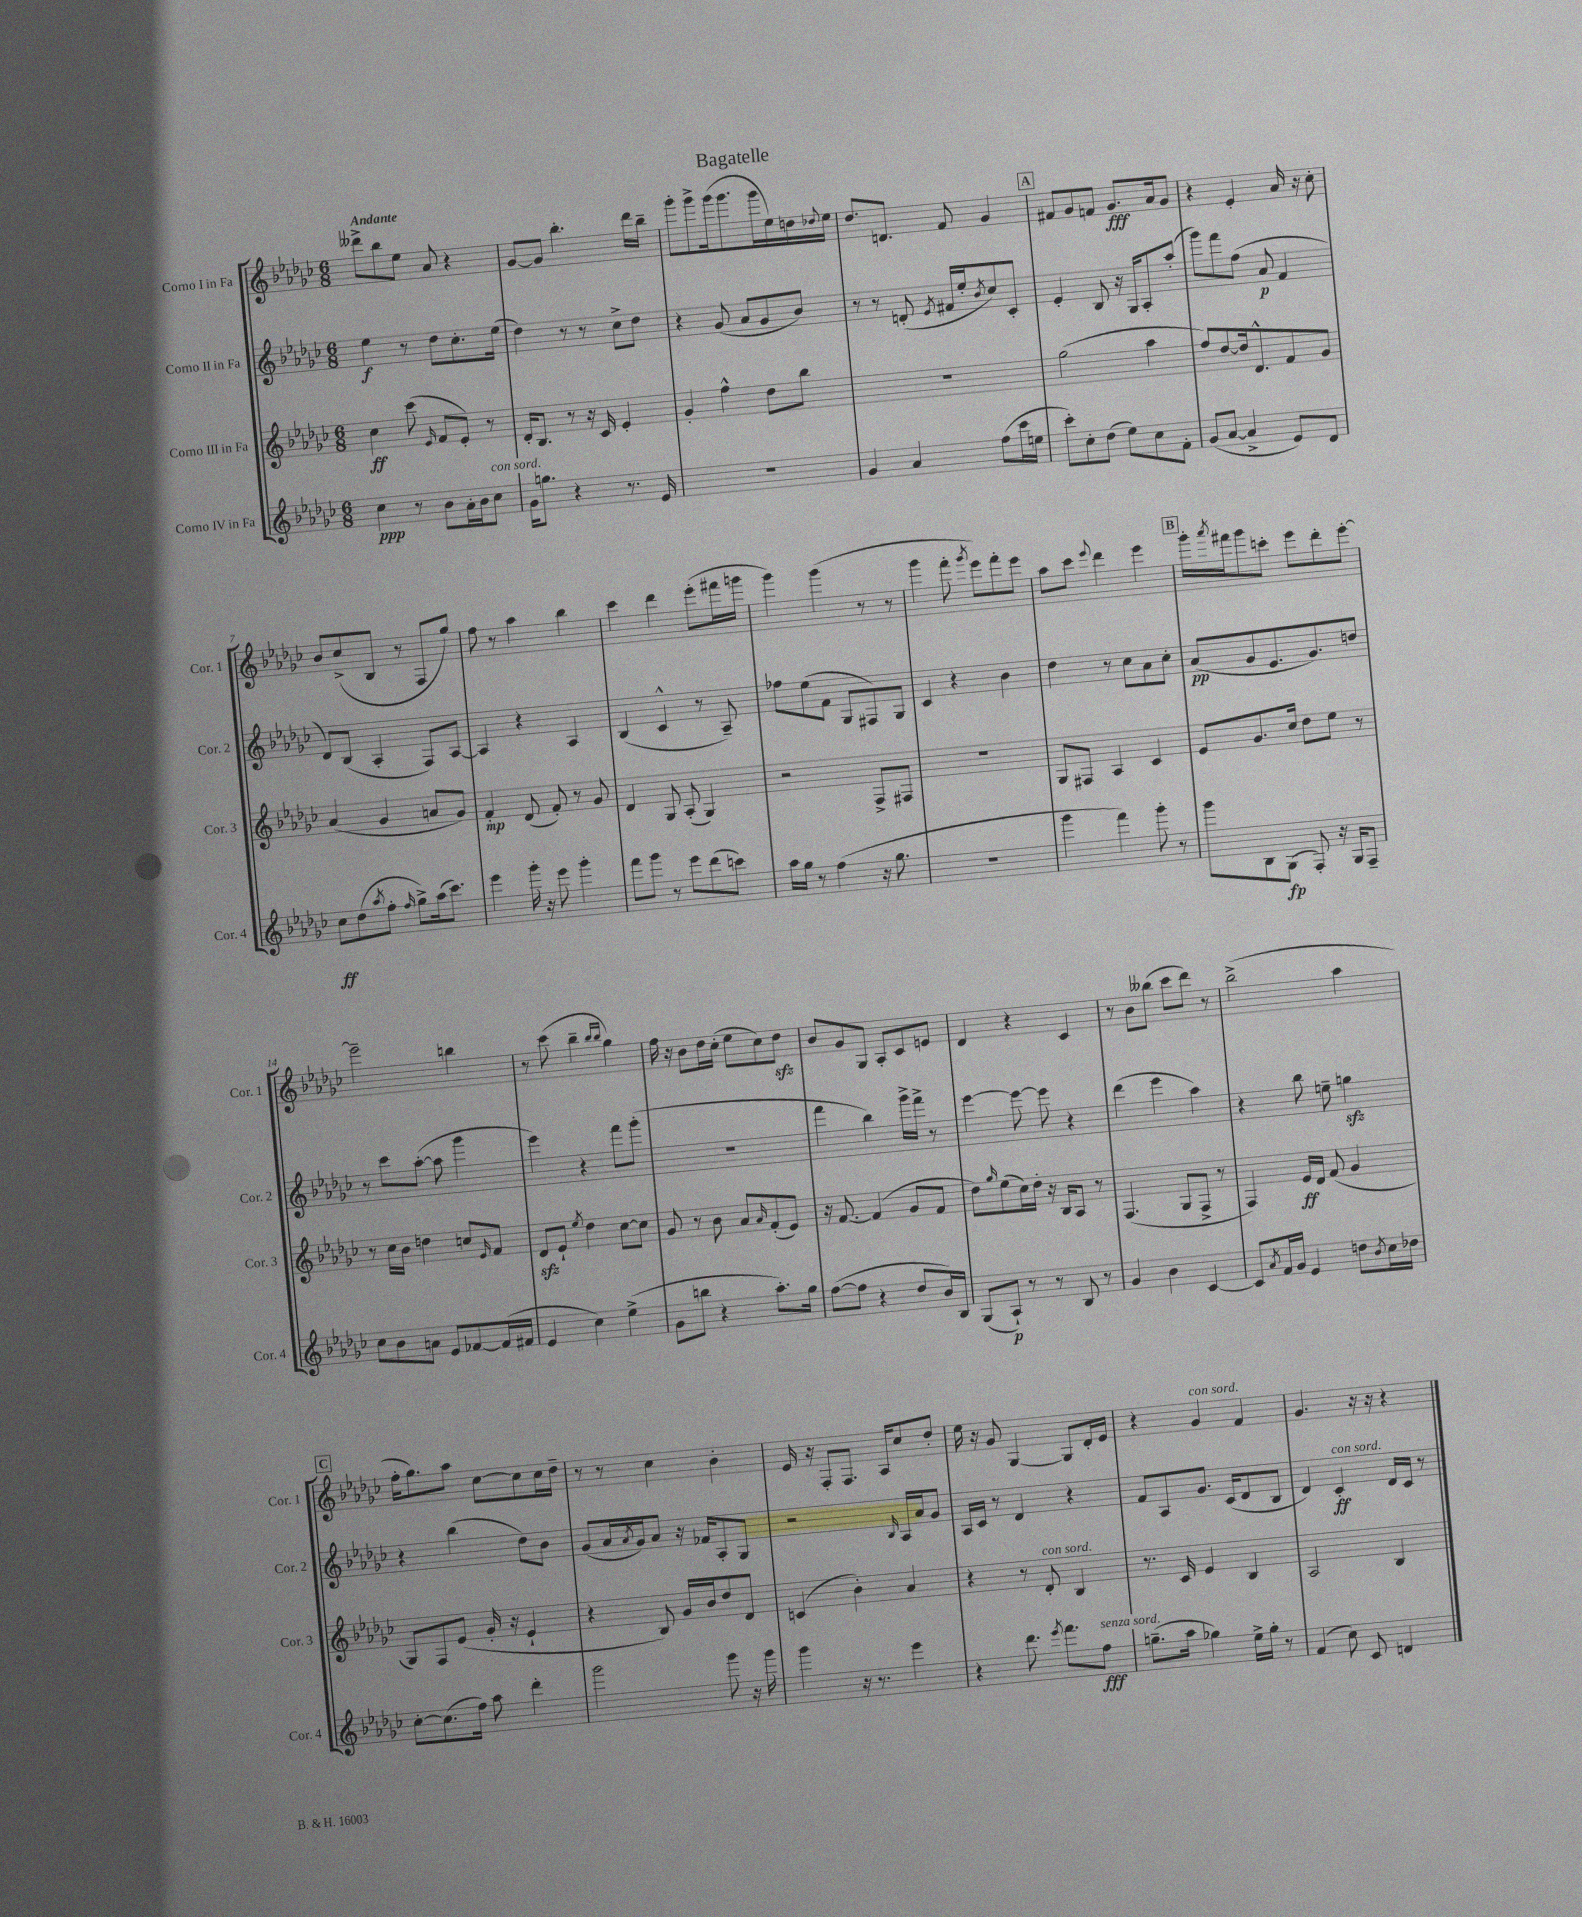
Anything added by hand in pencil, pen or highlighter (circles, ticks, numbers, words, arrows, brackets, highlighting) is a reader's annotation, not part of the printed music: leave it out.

**kern	**dynam	**kern	**dynam	**kern	**dynam	**kern	**dynam
*part4	*part4	*part3	*part3	*part2	*part2	*part1	*part1
*staff4	*staff4	*staff3	*staff3	*staff2	*staff2	*staff1	*staff1
*I"Corno IV in Fa	*	*I"Corno III in Fa	*	*I"Corno II in Fa	*	*I"Corno I in Fa	*
*I'Cor. 4	*	*I'Cor. 3	*	*I'Cor. 2	*	*I'Cor. 1	*
*clefG2	*	*clefG2	*	*clefG2	*	*clefG2	*
*k[b-e-a-d-g-c-]	*	*k[b-e-a-d-g-c-]	*	*k[b-e-a-d-g-c-]	*	*k[b-e-a-d-g-c-]	*
*M6/8	*	*M6/8	*	*M6/8	*	*M6/8	*
=1	=1	=1	=1	=1	=1	=1	=1
!	!	!	!	!	!	!LO:TX:a:B:t=Andante	!
4cc-\	ppp	4cc-\	ff	4ee-\	f	8ddd--X^\L	.
.	.	.	.	.	.	8bb-\	.
8r	.	(8ccc-\	.	8r	.	8ee-\J	.
.	.	16qqe-/	.	.	.	.	.
8b-\L	.	8f/L	.	8dd-\L	.	8a-/	.
16a-'\L	.	8e-'/J)	.	8.cc-'\	.	4r	.
16b-\J	.	.	.	.	.	.	.
!LO:TX:a:i:t=con sord.	!	!	!	!	!	!	!
8cc-\J	.	8r	.	.	.	.	.
.	.	.	.	(16ee-\Jk	.	.	.
=2	=2	=2	=2	=2	=2	=2	=2
16g-\KL	.	16d-'/KL	.	4dd-\)	.	[8g-/L	.
8.ggn\J	.	8.B-/J	.	.	.	.	.
.	.	.	.	.	.	8g-/J]	.
4r	.	8r	.	8r	.	4.bb-'\	.
.	.	16r	.	8r	.	.	.
.	.	16c-/	.	.	.	.	.
8.r	.	4e-'/	.	8cc-^\L	.	.	.
.	.	.	.	8dd-\J	.	16ddd-\LL	.
16e-/	.	.	.	.	.	16bb-~\JJ	.
=3	=3	=3	=3	=3	=3	=3	=3
2.r	.	4g-'/	.	4r	.	8ggg-'\L	.
.	.	.	.	.	.	8ggg-^\	.
.	.	4ff^^\	.	(8g-/	.	(16ggg-\k	.
.	.	.	.	.	.	8.ggg-\	.
.	.	.	.	8a-/L	.	.	.
.	.	8dd-\L	.	8g-/	.	16ggg-\L	.
.	.	.	.	.	.	16ee-\)	.
.	.	8bb-\J	.	8b-/J)	.	16ddn\	.
.	.	.	.	.	.	8qqdd-X/	.
.	.	.	.	.	.	16ee-\JJ	.
=4	=4	=4	=4	=4	=4	=4	=4
4g-/	.	2.r	.	8r	.	8.dd-/L	.
.	.	.	.	8r	.	.	.
.	.	.	.	.	.	8.dn/J	.
4a-/	.	.	.	(8dn'/	.	.	.
.	.	.	.	8qe-/	.	.	.
.	.	.	.	16f#X/LL	.	8f/	.
.	.	.	.	16ee-'/J	.	.	.
.	.	.	.	8qb-/	.	.	.
(8ff\L	.	.	.	8cc-/)	.	4g-/	.
16ccc-\L	.	.	.	8c-'/J	.	.	.
16een\JJ	.	.	.	.	.	.	.
!!LO:REH:place=s1:t=A
=5	=5	=5	=5	=5	=5	=5	=5
8ccc-'\L)	.	(2gg-\	.	4e-'/	.	8f#X/L	.
8cc-'\	.	.	.	.	.	8g-/	.
(8dd-\J	.	.	.	8B-/	.	8fn/J	.
8ee-\L)	.	.	.	16r	.	8.g-/L	fff
.	.	.	.	16G-/KL	.	.	.
8cc-\	.	4aa-\	.	8A-'/	.	.	.
.	.	.	.	.	.	16a-/k	.
8f'\J	.	.	.	(8aa-'/J	.	8g-/J	.
=6	=6	=6	=6	=6	=6	=6	=6
(8g-/L	.	8ff/L)	.	8ggg-\L)	.	4r	.
[8a-/J	.	[8dd-/	.	8fff\	.	.	.
4a-^/]	.	16dd-/k]	.	(8ff\J	.	4e-'/	.
.	.	8.d-^^/	.	.	.	.	.
.	.	.	.	8a-/	p	.	.
8e-/L)	.	8f/	.	4f/	.	16a-/	.
.	.	.	.	.	.	16r	.
8d-/J	.	8g-/J	.	.	.	8cc-'\	.
!!LO:LB:g=z
=7	=7	=7	=7	=7	=7	=7	=7
8cc-\L	ff	(4a-/	.	8d-/L)	.	8b-/L	.
(8dd-\	.	.	.	(8B-/J	.	(8cc-^/	.
8qaa-/	.	.	.	.	.	.	.
8ff'\J	.	4g-/	.	4A-'/	.	8B-/J	.
16qqff/	.	.	.	.	.	.	.
8gg-^\L)	.	.	.	.	.	8r	.
(16aa-\k	.	8an/L	.	8F/L)	.	8F/L	.
8.ccc-\J)	.	.	.	.	.	.	.
.	.	8g-/J)	.	[8A-/J	.	8gg-/J)	.
=8	=8	=8	=8	=8	=8	=8	=8
4eee-\	.	4f'/	mp	4A-/]	.	8ff\	.
.	.	.	.	.	.	8r	.
16ggg-'\	.	(8d-/	.	4r	.	4aa-\	.
16r	.	.	.	.	.	.	.
8eee-\	.	8f'/)	.	.	.	.	.
4ggg-'\	.	8r	.	4A-/	.	4bb-\	.
.	.	8g-/	.	.	.	.	.
=9	=9	=9	=9	=9	=9	=9	=9
8fff\L	.	4d-/	.	(4B-/	.	4ccc-\	.
8ggg-\J	.	.	.	.	.	.	.
8r	.	8G-/	.	4c-^^/	.	4ddd-\	.
8eee-\L	.	(8A-'/	.	.	.	.	.
(8ddd-\	.	4G-/)	.	8r	.	(8eee-'\L	.
8cccn\J)	.	.	.	8A-~/)	.	16fff#X\L	.
.	.	.	.	.	.	16gggn\JJ	.
=10	=10	=10	=10	=10	=10	=10	=10
16aa-\LL	.	2r	.	8ff-X\L	.	4ggg-\)	.
16gg-\JJ	.	.	.	.	.	.	.
8r	.	.	.	(8ee-\	.	.	.
(4ff\	.	.	.	8f\J	.	(4ggg-\	.
.	.	.	.	8G-/L	.	.	.
16r	.	8F^/L	.	8F#X/)	.	8r	.
8.gg-\	.	.	.	.	.	.	.
.	.	8F#X/J	.	8G-/J	.	8r	.
=11	=11	=11	=11	=11	=11	=11	=11
2.r	.	2.r	.	4c-/	.	4ggg-\	.
.	.	.	.	4r	.	8fff'\	.
.	.	.	.	.	.	8qggg-/	.
.	.	.	.	.	.	8eee-\L)	.
.	.	.	.	4b-\	.	8fff'\	.
.	.	.	.	.	.	8eee-\J	.
=12	=12	=12	=12	=12	=12	=12	=12
4ggg-\	.	8G-/L	.	4dd-\	.	8aa-\L	.
.	.	8F#X/J	.	.	.	8ccc-\J	.
.	.	.	.	.	.	8qqeee-/	.
4fff\)	.	4A-/	.	8r	.	4ddd-\	.
.	.	.	.	8cc-\L	.	.	.
8ggg-'\	.	4c-/	.	8a-\	.	4eee-\	.
8r	.	.	.	8cc-'\J	.	.	.
!!LO:REH:place=s1:t=B
=13	=13	=13	=13	=13	=13	=13	=13
8ggg-\L	.	8e-/L	.	(8a-/L	pp	16ggg-'\LL	.
.	.	.	.	.	.	8qaaa-/	.
.	.	.	.	.	.	16fff#X\J	.
8B-\	.	8.g-/	.	8g-/	.	8ggg-\	.
(8G-\J	fp	.	.	8.e-/	.	8cccn'\J	.
.	.	16cc-/Jk	.	.	.	.	.
8F'/)	.	8dd-\L	.	.	.	8eee-\L	.
.	.	.	.	8.g-/)	.	.	.
16r	.	8ee-\J	.	.	.	8ddd-'\	.
16G-/KL	.	.	.	.	.	.	.
8F~/J	.	8r	.	8ddn/J	.	[8eee-'\J	.
!!LO:LB:g=z
=14	=14	=14	=14	=14	=14	=14	=14
8cc-\L	.	8r	.	8r	.	2eee-~\]	.
8b-\	.	16cc-\LL	.	8ccc-\L	.	.	.
.	.	16b-\JJ	.	.	.	.	.
8an\J	.	4ddn\	.	([8aa-'\J	.	.	.
8e-/L	.	.	.	8aa-\]	.	.	.
[8f-X/	.	8ccn/L	.	4ggg-\	.	4bbn\	.
.	.	16qqe-/	.	.	.	.	.
(16f-/L]	.	8f/J	.	.	.	.	.
16f#X/JJ	.	.	.	.	.	.	.
=15	=15	=15	=15	=15	=15	=15	=15
4e-/	.	8d-zz/L	.	4eee-\)	.	8r	.
.	.	8e-`/J	.	.	.	(8ccc-\	.
.	.	8qee-/	.	.	.	.	.
4cc-\)	.	4dd-\	.	4r	.	4bb-~\	.
.	.	.	.	.	.	16qqbb-/LL	.
.	.	.	.	.	.	16qqbb-/JJ	.
(4ee-^\	.	[8cc-\L	.	8fff\L	.	4gg-\)	.
.	.	8cc-\J]	.	(8ggg-'\J	.	.	.
=16	=16	=16	=16	=16	=16	=16	=16
8g-\L	.	8g-/	.	2.r	.	16ff\	.
.	.	.	.	.	.	16r	.
8bbn\J	.	8r	.	.	.	8b-\L	.
4r	.	8b-\	.	.	.	16dd-\L	.
.	.	.	.	.	.	(16cc-'\JJ	.
.	.	8a-/L	.	.	.	8ee-\L	.
.	.	16qqa-/	.	.	.	.	.
8.aa-'\L)	.	(8f'/	.	.	.	8cc-\)	.
.	.	8e-/J)	.	.	.	8dd-zz\J	.
16gg-\Jk	.	.	.	.	.	.	.
=17	=17	=17	=17	=17	=17	=17	=17
([8ff\L	.	16r	.	4fff\	.	8b-/L	.
.	.	[8.f/	.	.	.	.	.
8ff\J]	.	.	.	.	.	8g-/	.
4r	.	(4f/]	.	4bb-\)	.	8G-/J	.
.	.	.	.	.	.	8A-'/L	.
8dd-/L	.	8g-/L	.	16ggg-^\LL	.	8c-/	.
.	.	.	.	16fff^\JJ	.	.	.
16b-/L)	.	8f/J	.	8r	.	8en/J	.
16B-/JJ	.	.	.	.	.	.	.
=18	=18	=18	=18	=18	=18	=18	=18
(8G-/L	.	8dd-\L)	.	[4eee-\	.	4d-/	.
.	.	16qqgg-/	.	.	.	.	.
8A-`/J)	p	(8ee-\	.	.	.	.	.
8r	.	16cc-\L)	.	8eee-\_	.	4r	.
.	.	16dd-'\JJ	.	.	.	.	.
8r	.	16r	.	8eee-\]	.	.	.
.	.	16B-/KL	.	.	.	.	.
8B-/	.	8A-/J	.	4r	.	4c-/	.
8r	.	8r	.	.	.	.	.
=19	=19	=19	=19	=19	=19	=19	=19
4g-/	.	(4.F/	.	(4ddd-\	.	8r	.
.	.	.	.	.	.	8b-\L	.
4b-\	.	.	.	4eee-\	.	(8bb--X\J	.
.	.	8G-/L	.	.	.	8ccc-\L	.
[4c-/	.	8F^/J	.	4aa-\)	.	8ddd-\J)	.
.	.	8r	.	.	.	8r	.
=20	=20	=20	=20	=20	=20	=20	=20
8c-/L]	.	4F/)	.	4r	.	(2bb-^\	.
8qa-/	.	.	.	.	.	.	.
16f/L	.	.	.	.	.	.	.
16g-/JJ	.	.	.	.	.	.	.
4e-/	.	16e-/LL	ff	8bb-\	.	.	.
.	.	16d-/JJ	.	.	.	.	.
.	.	(8f/	.	8een~\	.	.	.
8ddn\L	.	4g-/	.	4ggnzz\	.	4aa-\	.
8qb-/	.	.	.	.	.	.	.
16cc-\L	.	.	.	.	.	.	.
16dd-X\JJ	.	.	.	.	.	.	.
!!LO:LB:g=z
!!LO:REH:place=s1:t=C
=21	=21	=21	=21	=21	=21	=21	=21
[8cc-'\L	.	8G-/L)	.	4r	.	16ff'\KL	.
.	.	.	.	.	.	8.gg-\)	.
(8.cc-\]	.	8F/	.	.	.	.	.
.	.	(8e-/J	.	(4bb-\	.	8aa-\J	.
16ff\Jk)	.	.	.	.	.	.	.
8aa-\	.	16g-'/	.	.	.	[8cc-\L	.
.	.	16r	.	.	.	.	.
4ddd-'\	.	4e-`/	.	8dd-\L)	.	8cc-\]	.
.	.	.	.	8b-\J	.	16cc-\L	.
.	.	.	.	.	.	16dd-~\JJ	.
=22	=22	=22	=22	=22	=22	=22	=22
2ggg-\	.	4r	.	(8g-/L	.	8r	.
.	.	.	.	16a-/L	.	8r	.
.	.	.	.	8qa-/	.	.	.
.	.	.	.	16g-/J)	.	.	.
.	.	8B-/)	.	8a-/J	.	4cc-\	.
.	.	16g-/LL	.	16r	.	.	.
.	.	16b-/J	.	16f-X/KL	.	.	.
8ggg-\	.	8dd-/	.	8A-'/	.	4b-'\	.
16r	.	8d-/J	.	8G-/J	.	.	.
16ggg-\	.	.	.	.	.	.	.
=23	=23	=23	=23	=23	=23	=23	=23
4ggg-\	.	(4cn/	.	2r	.	16e-/	.
.	.	.	.	.	.	16r	.
.	.	.	.	.	.	8F'/L	.
16r	.	4b-'\)	.	.	.	8.F/J	.
8.r	.	.	.	.	.	.	.
.	.	.	.	.	.	16A-/KL	.
.	.	.	.	16qqB-/	.	.	.
4eee-\	.	4a-/	.	16A-/LL	.	8cc-/	.
.	.	.	.	16a-/J	.	.	.
.	.	.	.	8g-/J	.	8dd-'/J	.
=24	=24	=24	=24	=24	=24	=24	=24
4r	.	4r	.	16A-/LL	.	16ee-\	.
.	.	.	.	16c-/JJ	.	16r	.
.	.	.	.	8r	.	8g-/	.
8.ddd-\	.	8r	.	4d-/	.	[4G-/	.
!	!	!LO:TX:a:i:t=con sord.	!	!	!	!	!
.	.	8d-'/	.	.	.	.	.
8qeee-/	.	.	.	.	.	.	.
8.fff\L	.	.	.	.	.	.	.
.	.	4B-/	.	4r	.	8G-/L]	.
!LO:TX:a:i:t=senza sord.	!	!	!	!	!	!	!
8ff\J	fff	.	.	.	.	16d-'/L	.
.	.	.	.	.	.	16e-/JJ	.
=25	=25	=25	=25	=25	=25	=25	=25
(8.ggn~\L	.	8.r	.	8f/L	.	4r	.
.	.	.	.	8A-/	.	.	.
16aa-\Jk	.	16c-/	.	.	.	.	.
!	!	!	!	!	!	!LO:TX:a:i:t=con sord.	!
4gg-X\)	.	4e-/	.	8.g-/J	.	4g-/	.
.	.	.	.	(16c-/KL	.	.	.
16ee-^\LL	.	4B-/	.	8d-/	.	4f/	.
16gg-'\JJ	.	.	.	.	.	.	.
8r	.	.	.	8B-/J	.	.	.
=26	=26	=26	=26	=26	=26	=26	=26
(4f/	.	2A-/	.	4d-/)	.	4.g-/	.
!	!	!	!	!LO:TX:a:i:t=con sord.	!	!	!
8cc-\)	.	.	.	4c-'/	ff	.	.
8c-/	.	.	.	.	.	16r	.
.	.	.	.	.	.	16r	.
4dn/	.	4B-/	.	16d-/LL	.	4r	.
.	.	.	.	16c-/JJ	.	.	.
.	.	.	.	8r	.	.	.
==	==	==	==	==	==	==	==
*-	*-	*-	*-	*-	*-	*-	*-
